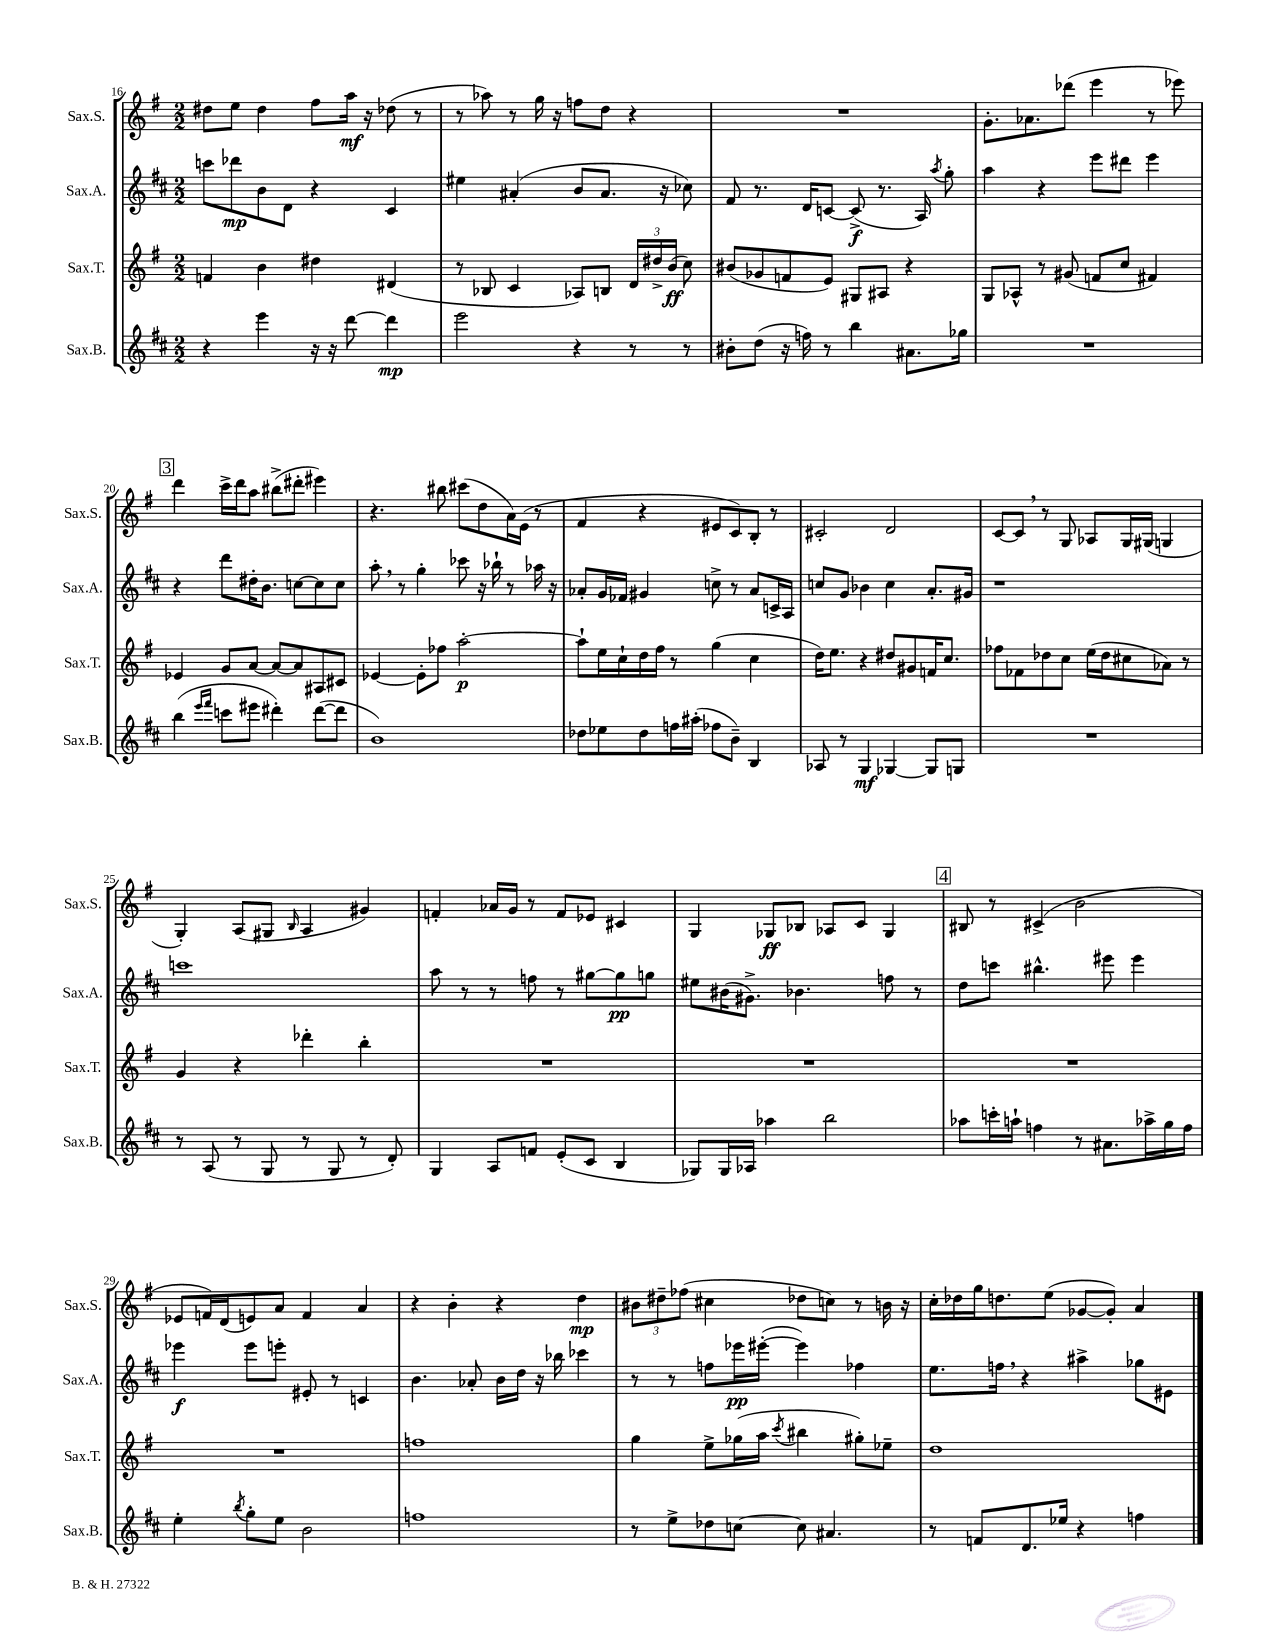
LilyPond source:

<<
\new StaffGroup <<
\new Staff = "s0" \with { instrumentName = "Sax.S." shortInstrumentName = "Sax.S." } {
    \clef treble \key g \major \numericTimeSignature \time 2/2
    \autoBeamOff dis''8[ e''8] dis''4 fis''8[ a''16]\mf r16 des''8( r8 |
    r8 aes''8) r8 g''16 r16 f''8[ d''8] r4 |
    R1 |
    g'8.[-. aes'8. des'''8]( e'''4 r8 ees'''8) |
    \mark \markup { \box "3" } d'''4 c'''16[-> d'''16 a''8] bis''8[->( dis'''8]-. eis'''4) |
    r4. bis''8 cis'''8[( d''8 a'16) e'16]( r8 |
    fis'4 r4 eis'8[ c'8) b8]-. r8 |
    cis'2-. d'2 |
    c'8[~ c'8] \breathe r8 g8 aes8[ g16 gis16]( g4 |
    g4-.) a8[( gis8] \grace { b16 } a4 gis'4) |
    f'4-. aes'16[ g'16] r8 f'8[ ees'8] cis'4 |
    g4 ges8[\ff bes8] aes8[ c'8] ges4 |
    \mark \markup { \box "4" } bis8 r8 cis'4->( b'2 |
    ees'8[ f'16) d'16( e'8) a'8] f'4 a'4 |
    r4 b'4-. r4 d''4\mp |
    \tuplet 3/2 { bis'8[ dis''8-- fes''8]( } cis''4 des''8[ c''8]) r8 b'16 r16 |
    c''16[-. des''16 g''16 d''8. e''8]( ges'8[~ ges'8]-.) a'4 \bar "|." |
}
\new Staff = "s1" \with { instrumentName = "Sax.A." shortInstrumentName = "Sax.A." } {
    \clef treble \key d \major \numericTimeSignature \time 2/2
    \autoBeamOff c'''8[ des'''8\mp b'8 d'8] r4 cis'4 |
    eis''4 ais'4-.( b'8[ ais'8.] r16 ces''8) |
    fis'8 r8. d'16[ c'8]~ c'8->\f( r8. a16) \acciaccatura { a''8 } g''8-. |
    a''4 r4 e'''8[ dis'''8] e'''4 |
    \mark \markup { \box "3" } r4 d'''8[ dis''16-. b'8.] c''8[~ c''8 c''8] |
    a''8-. \breathe r8 g''4-. ces'''8 r16 bes''16-! r8 aes''16 r16 |
    aes'8[-. g'16 fes'16] gis'4 c''8-> r8 aes'8[ c'16-> a16] |
    c''8[ g'8] bes'4 c''4 a'8.[-. gis'16] |
    r1 |
    c'''1 |
    a''8 r8 r8 f''8 r8 gis''8[~ gis''8\pp g''8] |
    eis''8[ bis'16( gis'8.]->) bes'4. f''8 r8 |
    \mark \markup { \box "4" } d''8[ c'''8] bis''4.-^ eis'''8 eis'''4 |
    ees'''4\f ees'''8[ e'''8]-. eis'8-. r8 c'4 |
    b'4. aes'8-. b'16[ d''16] r16 bes''16 ces'''4 |
    r8 r8 f''8[ ees'''16\pp eis'''16]~-.( eis'''4) fes''4 |
    e''8.[ f''16] \breathe r4 ais''4-> ges''8[ eis'8] \bar "|." |
}
\new Staff = "s2" \with { instrumentName = "Sax.T." shortInstrumentName = "Sax.T." } {
    \clef treble \key g \major \numericTimeSignature \time 2/2
    \autoBeamOff f'4 b'4 dis''4 dis'4( |
    r8 bes8 c'4 aes8[) b8] \tuplet 3/2 { d'16[ dis''16-> b'16]\ff( } c''8) |
    bis'8[( ges'8 f'8 e'8]) gis8[ ais8] r4 |
    g8[ aes8]-^ r8 gis'8( f'8[ c''8] fis'4) |
    \mark \markup { \box "3" } ees'4 g'8[ a'8]~ a'8[~ a'8 ais8 cis'8] |
    ees'4~ ees'8[-. fes''8] a''2~-.\p |
    a''8[-! e''16 c''16-! d''16 fis''16] r8 g''4( c''4 |
    d''16[) e''8.] r4 dis''8[ gis'8 f'16 c''8.] |
    fes''8[ fes'8 des''8 c''8] e''16[( des''16 cis''8 aes'8]) r8 |
    g'4 r4 des'''4-. b''4-. |
    R1 |
    R1 |
    \mark \markup { \box "4" } R1 |
    R1 |
    f''1 |
    g''4 e''8[-> ges''16( a''16] \acciaccatura { c'''8 } bis''4 gis''8[-.) ees''8]-- |
    d''1 \bar "|." |
}
\new Staff = "s3" \with { instrumentName = "Sax.B." shortInstrumentName = "Sax.B." } {
    \clef treble \key d \major \numericTimeSignature \time 2/2
    \autoBeamOff r4 e'''4 r16 r16 d'''8~ d'''4\mp |
    e'''2 r4 r8 r8 |
    bis'8[-. d''8]( r16 f''16) r8 b''4 ais'8.[ ges''16] |
    R1 |
    \mark \markup { \box "3" } b''4( \grace { e'''16[ fis'''16] } c'''8[ eis'''8] dis'''4-.) dis'''8[~( dis'''8] |
    b'1) |
    des''8[ ees''8 des''8 f''16 ais''16]-.( fes''8[ b'8]--) b4 |
    aes8 r8 g4\mf ges4~ ges8[ g8] |
    R1 |
    r8 a8( r8 g8 r8 g8 r8 d'8-.) |
    g4 a8[ f'8] e'8[-.( cis'8] b4 |
    ges8[) ges16 aes16] aes''4 b''2 |
    \mark \markup { \box "4" } aes''8[ c'''16-. a''16]-! f''4 r8 ais'8.[ aes''16-> g''16 f''16] |
    e''4-. \acciaccatura { b''8 } g''8[-. e''8] b'2 |
    f''1 |
    r8 e''8[-> des''8 c''8]~ c''8 ais'4. |
    r8 f'8[ d'8. ees''16] r4 f''4 \bar "|." |
}
>>
>>
\layout { \context { \Score currentBarNumber = #16 } }
